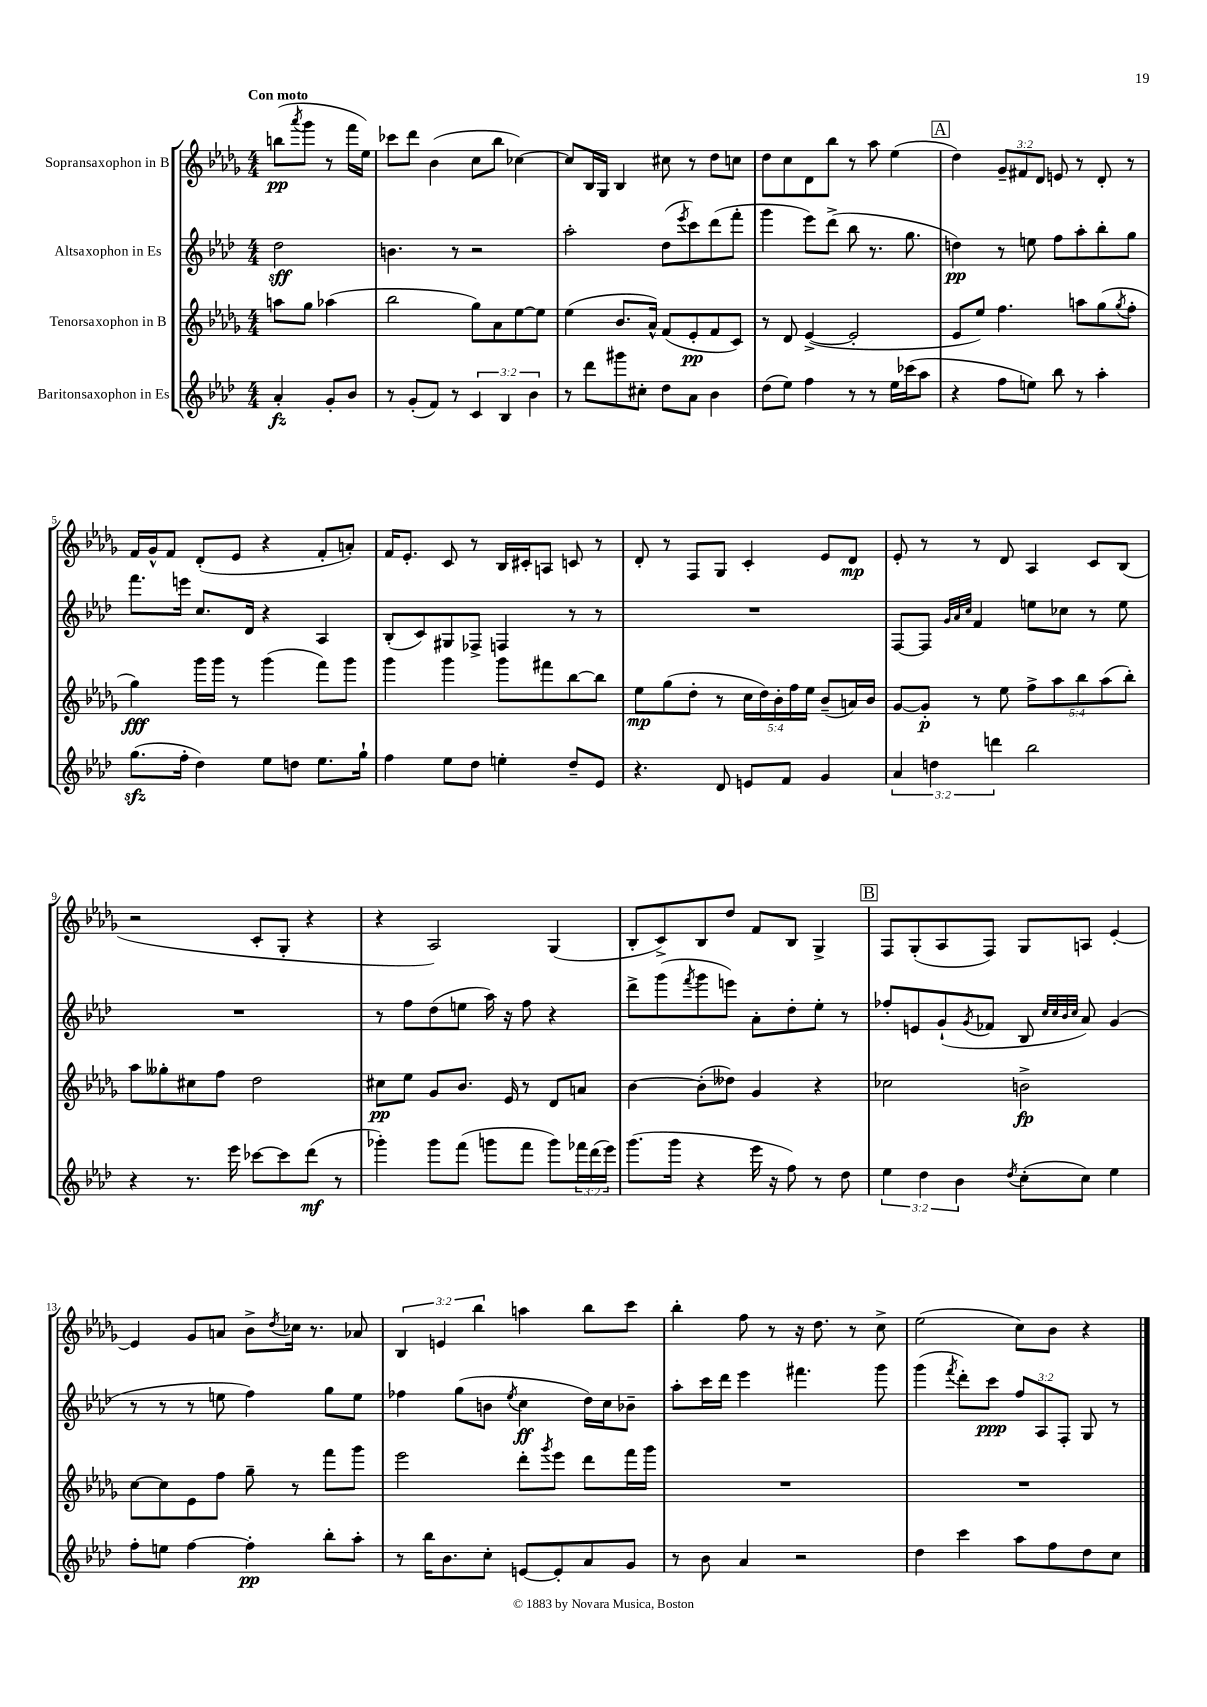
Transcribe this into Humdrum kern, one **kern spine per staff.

**kern	**kern	**kern	**kern
*staff4	*staff3	*staff2	*staff1
*clefG2	*clefG2	*clefG2	*clefG2
*k[b-e-a-d-]	*k[b-e-a-d-g-]	*k[b-e-a-d-]	*k[b-e-a-d-g-]
*M4/4	*M4/4	*M4/4	*M4/4
4a-'	8aa	2dd-	(8bb
.	.	.	8qaaa-
.	8gg-	.	8ggg-
8g'	(4aa-	.	8r
8b-	.	.	16fff
.	.	.	16ee-)
=	=	=	=
8r	2bb-	4.b	8ccc-
(8g'	.	.	8ddd-
8f)	.	.	(4b-
8r	.	8r	.
6c	8gg-)	2r	8cc
.	8a-	.	8bb-
6B-	.	.	.
.	[8ee-	.	[4cc-)
6b-	.	.	.
.	8ee-]	.	.
=	=	=	=
8r	(4ee-	2aa-'	8cc-]
8ddd-	.	.	16B-
.	.	.	16G-
8ggg#	8.b-	.	4B-
8cc#'	.	.	.
.	16a-^^)	.	.
8dd-	(8f	(8dd-	8cc#
.	.	8qeee-	.
8a-	8e-'	8ccc)	8r
4b-	8f	(8ddd-	8dd-
.	8c)	8fff'	8cc
=	=	=	=
(8dd-	8r	4ggg	8dd-
8ee-)	8d-	.	8cc
4ff	([4e-^	8eee-)	8d-
.	.	(8ddd-^	8bb-
8r	2e-']	8bb-	8r
8r	.	8.r	8aa-
16ee-	.	.	(4ee-
(16ccc-	.	8.gg	.
8aa-	.	.	.
=	=	=	=
4r	8e-	4dd)	4dd-)
.	8ee-)	.	.
8ff	4.ff	8r	12g-~
.	.	.	12f#
8ee)	.	8ee	.
.	.	.	12d-
8bb-	.	8ff	8e
8r	8aa	8aa-'	8r
4aa-'	(8gg-	8bb-'	8d-'
.	8qgg-	.	.
.	8ff'	8gg	8r
=	=	=	=
(8.gg	4gg-)	8.fff	16f
.	.	.	16g-^^
.	.	.	8f
16ff'	.	16eee	.
4dd-)	16ggg-	8.cc	(8d-'
.	16ggg-	.	.
.	8r	.	8e-
.	.	16d-	.
8ee-	(4ggg-	4r	4r
8dd	.	.	.
8.ee-	8fff)	4A-	8f'
.	8ggg-	.	8a')
16gg`	.	.	.
=	=	=	=
4ff	4ggg-	(8B-'	16f
.	.	.	8.e-'
.	.	8c)	.
8ee-	4ggg-	8G#	8c
8dd-	.	8F-^	8r
4ee'	8ggg-	4F	16B-
.	.	.	16c#'
.	8fff#	.	8A
8dd-~	[8bb-	8r	8c
8e-	8bb-]	8r	8r
=	=	=	=
4.r	8ee-	1r	8d-'
.	(8gg-	.	8r
.	8dd-'	.	8F
8d-	8r	.	8G-
8e	20cc	.	4c'
.	20dd-)	.	.
.	20b-'	.	.
8f	.	.	.
.	20ff	.	.
.	20ee-	.	.
4g	(8b-~	.	8e-
.	16a)	.	8d-
.	16b-	.	.
=	=	=	=
6a-	[8g-	[8F	8e-'
.	8g-']	8F]	8r
6dd	.	.	.
.	.	32qqg	.
.	.	32qqa-	.
.	.	32qqcc	.
.	8r	4f	8r
6ddd	.	.	.
.	8ee-	.	8d-
2bb-	10ff^	8ee	4A-
.	10aa-	.	.
.	.	8cc-	.
.	10bb-	.	.
.	.	8r	8c
.	(10aa-	.	.
.	.	8ee	(8B-
.	10bb-')	.	.
=	=	=	=
4r	8aa-	1r	2r
.	8gg--'	.	.
8.r	8cc#	.	.
.	8ff	.	.
16eee-	.	.	.
[8ccc-	2dd-	.	8c'
8ccc-]	.	.	8G-'
(8ddd-	.	.	4r
8r	.	.	.
=	=	=	=
4ggg-')	8cc#	8r	4r
.	8ee-	8ff	.
8ggg-	8g-	(8dd-	2A-)
(8fff	8.b-	8ee	.
8ggg	.	16aa-)	.
.	16e-	16r	.
8fff	8r	8ff	.
8ggg)	8d-	4r	(4G-
24fff-	8a	.	.
(24ddd-	.	.	.
24eee-)	.	.	.
=	=	=	=
(8.ggg	[4b-	8ddd-^	8B-'
.	.	(8ggg	8c^)
16ggg	.	.	.
.	.	8qfff	.
4r	(8b-']	8ggg	8B-
.	8dd--)	8eee)	8dd-
16eee-	4g-	8a-'	8f
16r	.	.	.
8ff)	.	8dd-'	8B-
8r	4r	8ee-'	4G-^
8dd-	.	8r	.
=	=	=	=
6ee-	2cc-	8ff-'	8F
.	.	8e	(8G-'
6dd-	.	.	.
.	.	(8g`	8A-
6b-	.	.	.
.	.	8qg	.
.	.	8f-	8F)
8qdd-	.	.	.
(8cc'	2b^	8B-	8G-
.	.	32qqcc	.
.	.	32qqcc	.
.	.	32qqb-	.
.	.	32qqcc	.
8cc)	.	8a-)	8A
4ee-	.	(4g	[4e-'
=	=	=	=
8ff'	[8cc	8r	4e-]
8ee	8cc]	8r	.
[4ff	8e-	8r	8g-
.	8ff	8ee	8a
4ff']	8gg-~	4ff)	8b-^
.	.	.	8qdd-
.	8r	.	16cc-
.	.	.	8.r
8bb-'	8fff	8gg	.
8aa-'	8ggg-	8ee	8a-
=	=	=	=
8r	2eee-	4ff-	6B-
16bb-	.	.	.
.	.	.	6e
8.b-	.	.	.
.	.	(8gg	.
.	.	.	6bb-
8cc'	.	8b	.
.	.	8qee-	.
[8e	8ddd-'	4cc	4aa
.	8qggg-	.	.
8e']	8eee-	.	.
8a-	8ddd-	16dd-)	8bb-
.	.	16cc	.
8g	16fff	8b-~	8ccc
.	16ggg-	.	.
=	=	=	=
8r	1r	8aa-'	4bb-'
8b-	.	16ccc	.
.	.	16ddd-	.
4a-	.	4eee-	8ff
.	.	.	8r
2r	.	4.fff#	16r
.	.	.	8.dd-
.	.	.	8r
.	.	8ggg	8cc^
=	=	=	=
4dd-	1r	(4ggg	(2ee-
.	.	8qfff	.
4ccc	.	8ddd-')	.
.	.	8ccc	.
8aa-	.	12ff	8cc)
.	.	12A-	.
8ff	.	.	8b-
.	.	12F'	.
8dd-	.	8G	4r
8cc	.	8r	.
==	==	==	==
*-	*-	*-	*-
